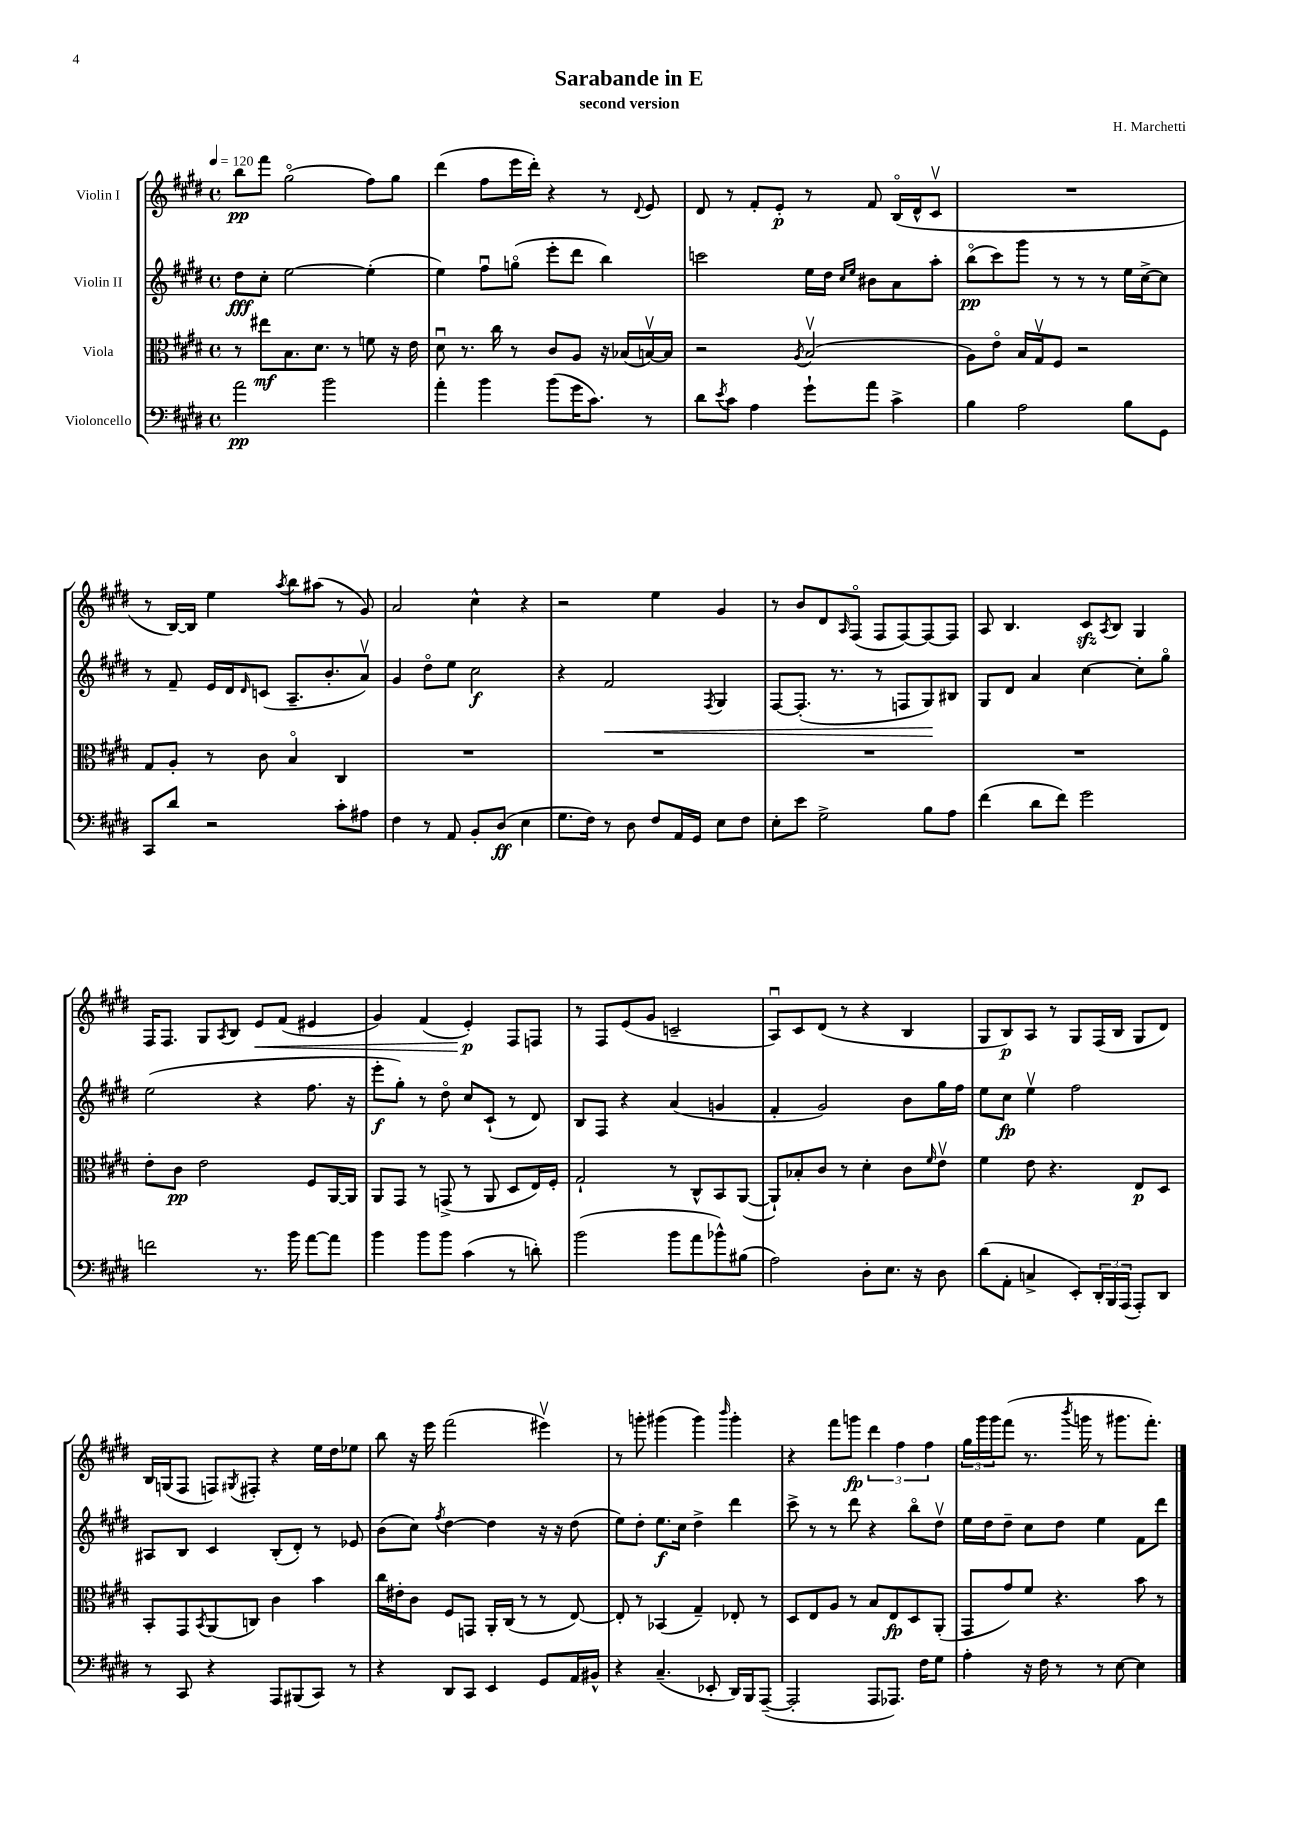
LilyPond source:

\header { title = "Sarabande in E" composer = "H. Marchetti" subtitle = "second version" }
<<
\new StaffGroup <<
\new Staff = "s0" \with { instrumentName = "Violin I" } {
    \clef treble \key e \major \defaultTimeSignature \time 4/4 \tempo 4 = 120
    b''8\pp fis'''8 gis''2\flageolet( fis''8) gis''8 |
    dis'''4( fis''8 e'''16 dis'''16-.) r4 r8 \appoggiatura { dis'8 } e'8 |
    dis'8 r8 fis'8-. e'8-.\p r8 fis'8 b16\flageolet( dis'16-^ cis'8\upbow |
    R1 |
    r8 b16~) b16 e''4 \acciaccatura { a''8 } b''8 ais''8( r8 gis'8) |
    a'2 cis''4-^ r4 |
    r2 e''4 gis'4 |
    r8 b'8 dis'8 \grace { a16 } fis8\flageolet( fis8 fis8~) fis8~ fis8 |
    a8 b4. cis'8\sfz \acciaccatura { a8 } b8 gis4 |
    fis16 fis8. gis8 \acciaccatura { a8 } b8 e'8\< fis'8( eis'4 |
    gis'4) fis'4( e'4-.\p\!) fis8 f8 |
    r8 fis8 e'8( gis'8 c'2-- |
    a8\downbow) cis'8 dis'8( r8 r4 b4 |
    gis8 b8\p) a8 r8 gis8 fis16( b16 gis8 dis'8) |
    b16 g16( fis8 f8) \acciaccatura { gis8 } fis8-. r4 e''16 dis''16 ees''8 |
    b''8 r16 e'''16 fis'''2( eis'''4\upbow) |
    r8 g'''8-. gis'''4( gis'''4) \grace { b'''16 } gis'''4-. |
    r4 fis'''8 g'''8\fp \tuplet 3/2 { dis'''4 fis''4 fis''4 } |
    \tuplet 3/2 { gis''16 gis'''16 gis'''16 } fis'''8( r8. \acciaccatura { b'''8 } g'''16 r8 gis'''8. fis'''8.-.) \bar "|." |
}
\new Staff = "s1" \with { instrumentName = "Violin II" } {
    \clef treble \key e \major \defaultTimeSignature \time 4/4
    dis''8\fff cis''8-. e''2~ e''4-.( |
    e''4) fis''8\downbow g''8\flageolet( e'''8-. dis'''8 b''4) |
    c'''2 e''16 dis''16 \grace { cis''16 e''16 } bis'8 a'8 a''8-. |
    b''8\flageolet\pp( cis'''8) gis'''8 r8 r8 r8 e''16 cis''16~-> cis''8 |
    r8 fis'8-- e'16 dis'16 \grace { dis'16 } c'8( a8.-- b'8.-. a'8\upbow) |
    gis'4 dis''8\flageolet e''8 cis''2\f |
    r4 fis'2\< \acciaccatura { fis8 } gis4 |
    fis8~ fis8.-.( r8. r8 f8 gis8\!) bis8 |
    gis8 dis'8 a'4 cis''4~ cis''8-. gis''8\flageolet |
    e''2( r4 fis''8. r16 |
    e'''8-.\f gis''8-.) r8 dis''8\flageolet cis''8 cis'8-!( r8 dis'8) |
    b8 fis8 r4 a'4( g'4 |
    fis'4-. gis'2) b'8 gis''16 fis''16 |
    e''8 cis''8\fp e''4\upbow fis''2 |
    ais8 b8 cis'4 b8-.( dis'8-.) r8 ees'8 |
    b'8( cis''8) \acciaccatura { fis''8 } dis''4~ dis''4 r16 r16 dis''8( |
    e''8) dis''8-. e''8.\f cis''16 dis''4-> dis'''4 |
    cis'''8-> r8 r8 dis'''8 r4 b''8\flageolet dis''8\upbow |
    e''16 dis''16 dis''8-- cis''8 dis''8 e''4 fis'8 dis'''8 \bar "|." |
}
\new Staff = "s2" \with { instrumentName = "Viola" } {
    \clef alto \key e \major \defaultTimeSignature \time 4/4
    r8 eis''8\mf b8. dis'8. r8 f'8 r16 e'16 |
    dis'8\downbow r8. cis''16 r8 cis'8 a8 r16 bes16( b16~\upbow) b16 |
    r2 \acciaccatura { a8 } b2\upbow( |
    a8) e'8\flageolet b16 gis16\upbow fis8 r2 |
    gis8 a8-. r8 cis'8 b4\flageolet cis4 |
    R1 |
    R1 |
    R1 |
    R1 |
    e'8-. cis'8\pp e'2 fis8 a,16~ a,16 |
    a,8 gis,8 r8 g,8->( r8 a,8 dis8 e16) fis16-. |
    gis2-! r8 cis8-^ b,8 a,8~( |
    a,8-!) bes8-. cis'8 r8 dis'4-. cis'8 \grace { fis'16 } e'8\upbow |
    fis'4 e'8 r4. e8\p dis8 |
    b,8-. gis,8 \acciaccatura { b,8 } a,8( c8) cis'4 b'4 |
    cis''16 eis'16-. cis'8 fis8 g,8 a,16-. cis16( r8 r8 e8~) |
    e8-. r8 bes,4( gis4--) ees8-. r8 |
    dis8 e8 a8 r8 b8 e8\fp dis8 a,8-.( |
    gis,8 gis'8) fis'8 r4. b'8 r8 \bar "|." |
}
\new Staff = "s3" \with { instrumentName = "Violoncello" } {
    \clef bass \key e \major \defaultTimeSignature \time 4/4
    a'2\pp b'2 |
    a'4-. b'4 b'8( gis'16 cis'8.) r8 |
    dis'8 \acciaccatura { e'8 } cis'8 a4 gis'8-! a'8 cis'4-> |
    b4 a2 b8 gis,8 |
    cis,8 dis'8 r2 cis'8-. ais8 |
    fis4 r8 a,8 b,8-. dis8\ff( e4 |
    gis8. fis16) r8 dis8 fis8 a,16 gis,16 e8 fis8 |
    e8-. e'8 gis2-> b8 a8 |
    fis'4( dis'8 fis'8) gis'2 |
    f'2 r8. b'16 a'8~ a'8 |
    b'4 b'8 b'8 cis'4( r8 d'8-.) |
    b'2( b'8 a'8 bes'8-^) bis8( |
    a2) dis8-. e8. r16 dis8 |
    dis'8( a,8-. c4-> e,8-.) \tuplet 3/2 { dis,16-. b,,16 a,,16( } a,,8-.) dis,8 |
    r8 cis,8 r4 a,,8 bis,,8( cis,8) r8 |
    r4 dis,8 cis,8 e,4 gis,8 a,16 bis,16-^ |
    r4 cis4.--( ees,8-. dis,16) b,,16 a,,8~--( |
    a,,2-. a,,8 aes,,8.) fis16 gis8 |
    a4-. r16 fis16 r8 r8 e8~ e4 \bar "|." |
}
>>
>>
\layout { \context { \Score \remove "Bar_number_engraver" } }
